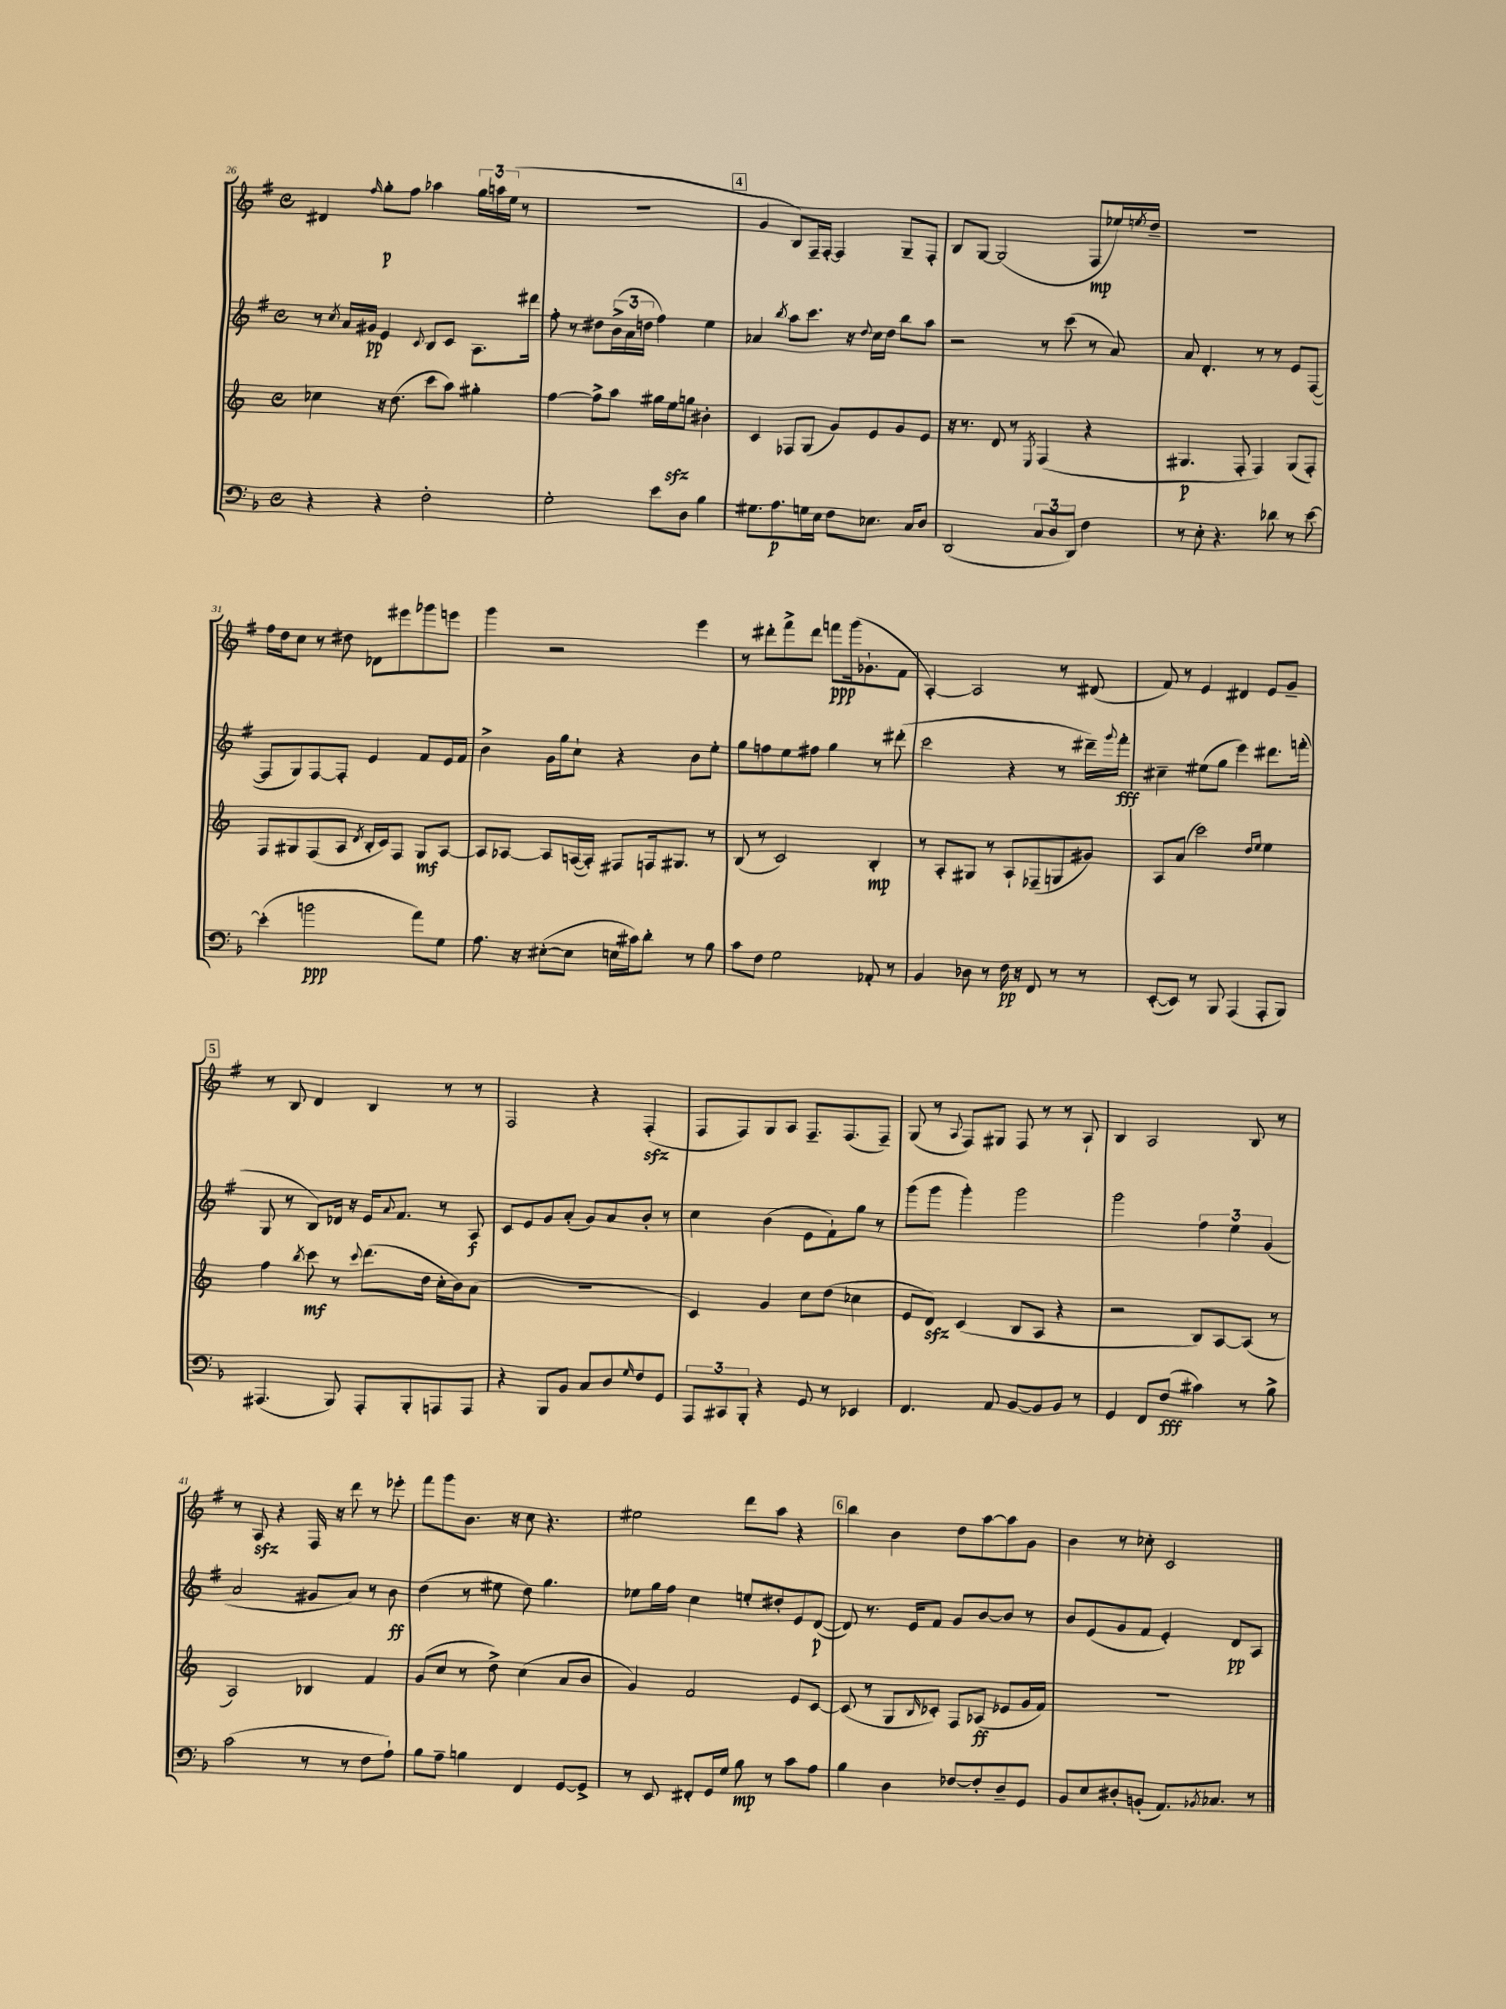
<<
\new StaffGroup <<
\new Staff = "s0" {
    \clef treble \key g \major \defaultTimeSignature \time 4/4
    dis'4 \grace { fis''16 } g''8-.\p fis''8 aes''4 \tuplet 3/2 { g''16 a''16 e''16( } r8 |
    R1 |
    \mark \markup { \box "4" } g'4 b8) fis16-- fis16~-. fis4 g8-- fis8-. |
    b8 g8~ g2( fis8\mp ees''16) \acciaccatura { e''8 } d''16-- |
    R1 |
    fis''16 d''16 c''8 r8 dis''8 des'8 eis'''8 ges'''8 e'''8 |
    g'''4 r2 e'''4 |
    r8 dis'''8-. fis'''8-> dis'''8 f'''8\ppp g'''16( ges'8.-! fis'8 |
    a4~-.) a2 r8 dis'8( |
    fis'8) r8 e'4 dis'4 e'8 g'8-- |
    \mark \markup { \box "5" } r8 b8 d'4 b4 r8 r8 |
    fis2 r4 fis4-.\sfz( |
    fis8 fis8) g8 a8 fis8.-- fis8.( fis8--) |
    g8( r8 \appoggiatura { a8 } fis8) gis8 fis8 r8 r8 a8-! |
    b4 a2 b8 r8 |
    r8 a8\sfz r4 fis16 r16 d'''8 r8 ees'''8-. |
    fis'''8 g'''8 b'8. r16 c''8 r4. |
    eis''2 d'''8 a''8 r4 |
    \mark \markup { \box "6" } b''4 b'4 d''8 a''8~ a''8 g'8 |
    b'4 r8 ces''8-. c'2 \bar "|." |
}
\new Staff = "s1" {
    \clef treble \key g \major \defaultTimeSignature \time 4/4
    r8 \acciaccatura { c''8 } a'16 gis'16\pp e'4 \appoggiatura { c'8 } b8 c'8 a8. dis'''16 |
    fis''8-. r8 dis''8 \tuplet 3/2 { b'16->( a'16 d''16 } fis''4) e''4 |
    \mark \markup { \box "4" } aes'4 \acciaccatura { b''8 } a''8 c'''8. r16 \appoggiatura { d''8 } c''16 d''16 b''8 a''8 |
    r2 r8 c'''8( r8 a'8) |
    a'8 d'4.-. r8 r8 e'8 fis8~( |
    fis8 g8) fis8~ fis8-. e'4 fis'8 e'16 fis'16 |
    b'4-> g'16 g''16 c''8-! r4 b'8 e''8-. |
    g''8 f''8 e''8 fis''8 g''4 r8 dis'''8-.( |
    c'''2 r4 r8 dis'''16--) \appoggiatura { g'''8 } fis'''16-.\fff |
    cis''4-- eis''8( g''8 e'''4) dis'''8. f'''16-.( |
    \mark \markup { \box "5" } g8 r8 b8) des'16 r16 e'16 \appoggiatura { a'8 } fis'8. r8 a8\f |
    c'8 e'8 g'8 a'8-.( g'8) a'8 b'8-. r8 |
    c''4 b'4( e'8 fis'8-!) g''8 r8 |
    g'''8( g'''8 g'''4-.) g'''2 |
    g'''2 \tuplet 3/2 { fis''4 e''4 g'4( } |
    a'2 gis'8 a'8) r8 b'8\ff |
    d''4( r8 eis''8 d''8) g''4. |
    ees''8 g''16 fis''16 c''4 e''8-. dis''8-. e'8 d'8~\p( |
    \mark \markup { \box "6" } d'8) r8. e'16 fis'8 g'8 b'8~ b'8 r8 |
    b'8 e'8( g'8 fis'8 e'4-.) d'8\pp a8 \bar "|." |
}
\new Staff = "s2" {
    \clef treble \key c \major \defaultTimeSignature \time 4/4
    ces''4 r16 d''8.( c'''8 a''8) gis''4-. |
    f''4~ f''8-> a''8 gis''16 e''16\sfz g''8 bis'4-. |
    \mark \markup { \box "4" } c'4 fes8 g8( g'8) e'8 g'8 e'8 |
    r16 r8. d'8 r8 \acciaccatura { e8 } f4( r4 |
    gis4.\p f8-. f4) gis8( f8-.) |
    f8 gis8 f8( a8 \acciaccatura { d'8 } b16-. c'16) f8 gis8\mf a8~ |
    a8 aes8~ aes8 a16~( a16-.) fis8 f16 gis8. r8 |
    b8( r8 c'2) b4-.\mp |
    r8 a8-. gis8 r8 a8-! fes8--( g8 gis'8) |
    a8 a'8( c'''2) \grace { d''16 e''16 } e''4 |
    \mark \markup { \box "5" } f''4 \acciaccatura { b''8 } c'''8\mf r8 \appoggiatura { c'''8 } d'''8.( d''16 c''16-. b'16) a'8( |
    R1 |
    c'4) g'4 c''8 d''8( ces''4 |
    e'8 d'8\sfz) c'4( b8 a8 r4 |
    r2 b8) a8~ a8( r8 |
    a2) bes4 f'4 |
    g'8( c''8 r8 d''8->) c''4( a'8 b'8 |
    g'4) f'2 e'8 c'8~ |
    \mark \markup { \box "6" } c'8( r8 g8 \grace { b16 } ces'8-.) f8 aes8\ff( ees'8 g'16 f'16) |
    R1 \bar "|." |
}
\new Staff = "s3" {
    \clef bass \key f \major \defaultTimeSignature \time 4/4
    r4 r4 f2-. |
    g2-. e'8 d8 bes4 |
    \mark \markup { \box "4" } gis8. a8.\p g16 e16 f8 ees8. c16 d8 |
    d,2( \tuplet 3/2 { c8 d8 d,8) } f4 |
    r8 e8-. r4. des'8 r8 e'8~ |
    e'4-.( b'2\ppp a'8) g8 |
    a8. r16 eis8~-.( eis8 e16 cis'16) d'8-. r8 bes8 |
    c'8 f8 g2 aes,8-. r8 |
    bes,4 des8 r8 f16\pp r16 f,8 r8 r8 |
    e,8~-.( e,8) r8 bes,,8 a,,4( a,,8-. bes,,8) |
    \mark \markup { \box "5" } ais,,4.( bes,,8) ais,,8-. bes,,8-. a,,8 a,,8 |
    r4 bes,,8 bes,8 c8 d8 \grace { g16 } f8 g,8 |
    \tuplet 3/2 { a,,8 cis,8 bes,,8-. } r4 g,8 r8 ees,4 |
    f,4. a,8 bes,8~ bes,8 bes,8 r8 |
    g,4 f,8 f8\fff( cis'4) r8 bes8-> |
    c'2( r8 r8 f8 a8-!) |
    bes8 a8-- b4 f,4 g,8~ g,8-> |
    r8 e,8 fis,8-. g,16 g16 bes8\mp r8 c'8 a8 |
    \mark \markup { \box "6" } bes4 d4 fes8~ fes8-. d8-- g,8 |
    bes,8 e8 dis8-. b,8-.( a,8.) \acciaccatura { bes,8 } ces8. r8 \bar "|." |
}
>>
>>
\layout { \context { \Score currentBarNumber = #26 } }
